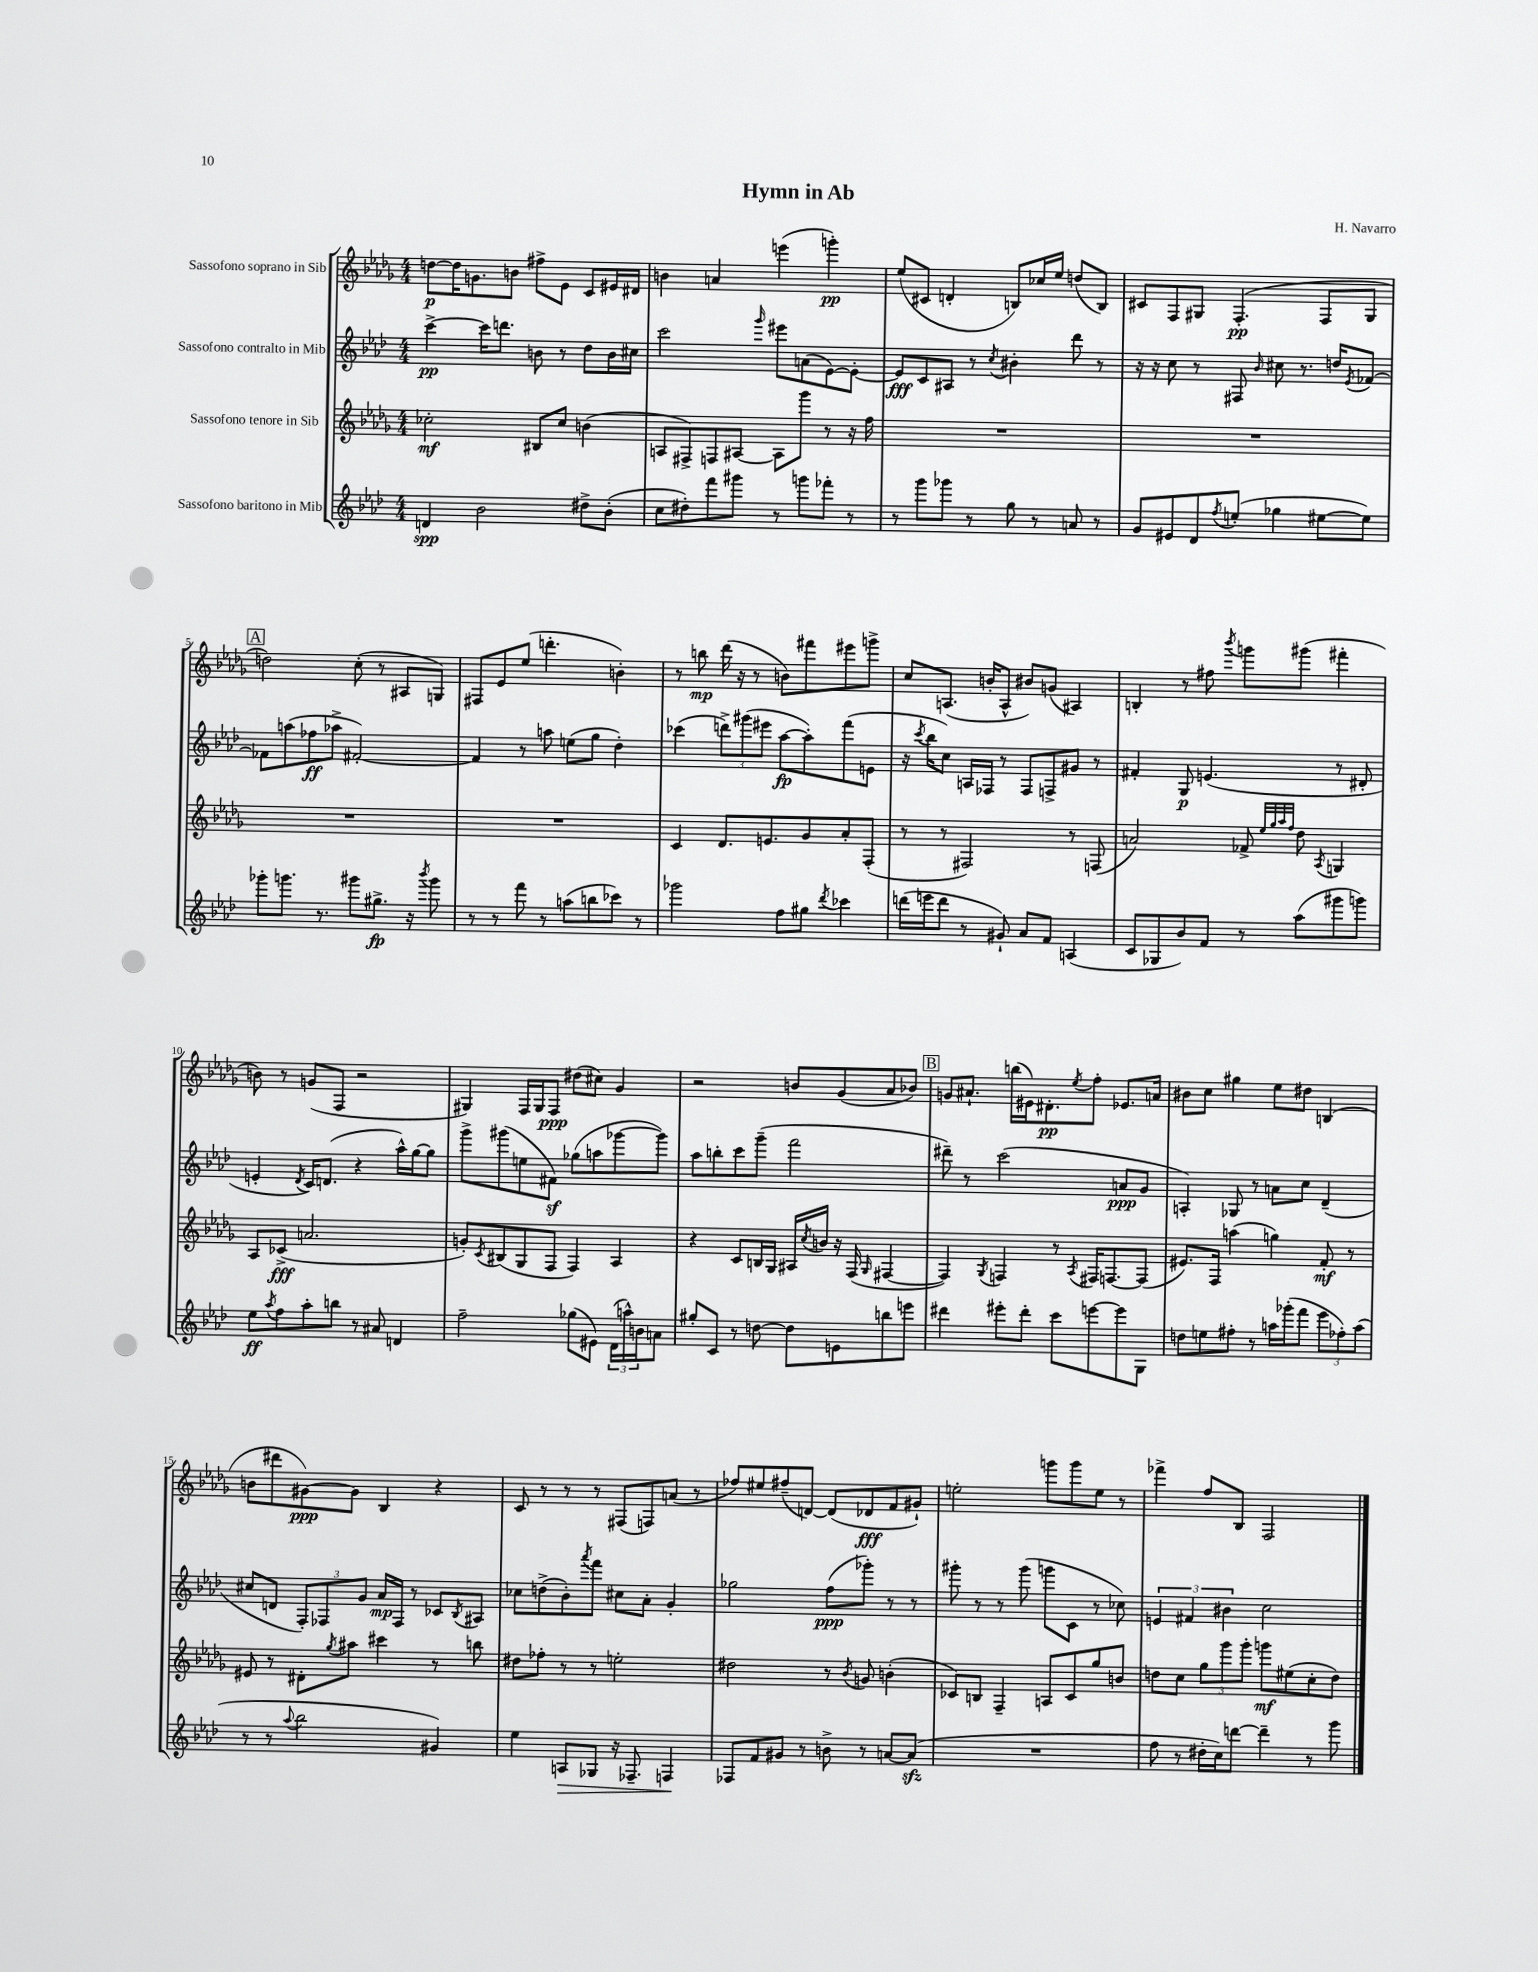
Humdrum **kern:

**kern	**dynam	**kern	**dynam	**kern	**dynam	**kern	**dynam
*part4	*part4	*part3	*part3	*part2	*part2	*part1	*part1
*staff4	*staff4	*staff3	*staff3	*staff2	*staff2	*staff1	*staff1
*I"Sassofono baritono in Mib	*	*I"Sassofono tenore in Sib	*	*I"Sassofono contralto in Mib	*	*I"Sassofono soprano in Sib	*
*clefG2	*	*clefG2	*	*clefG2	*	*clefG2	*
*k[b-e-a-d-]	*	*k[b-e-a-d-g-]	*	*k[b-e-a-d-]	*	*k[b-e-a-d-g-]	*
*M4/4	*	*M4/4	*	*M4/4	*	*M4/4	*
=1	=1	=1	=1	=1	=1	=1	=1
4dn/	spp	2cc-X'\	mf	[4ccc^\	pp	[8ddn\L	p
.	.	.	.	.	.	16dd\K]	.
.	.	.	.	.	.	8.gn\	.
2b-\	.	.	.	16ccc\KL]	.	.	.
.	.	.	.	8.dddn\J	.	.	.
.	.	.	.	.	.	8bn\J	.
.	.	8B#X/L	.	8bn\	.	8ff#X^\L	.
.	.	8cc-/J	.	8r	.	8e-\J	.
8dd#X^\L	.	(4bn\	.	8dd-\L	.	8c/L	.
(8b-'\J	.	.	.	16b\L	.	16e#X/L	.
.	.	.	.	16cc#X\JJ	.	16d#X/JJ	.
=2	=2	=2	=2	=2	=2	=2	=2
8cc\L	.	8An/L	.	2ccc\	.	4bn\	.
8dd#X'\)	.	8F#X^/)	.	.	.	.	.
8fff\	.	8Fn/	.	.	.	4an/	.
8ggg#X\J	.	[8A#X/J	.	.	.	.	.
.	.	.	.	16qqggg/	.	.	.
8r	.	8A#\L]	.	8eee#X\L	.	(4eeen\	.
8gggn\L	.	8ggg-\J	.	(8an\	.	.	.
8fff-X'\J	.	8r	.	[8e-\)	.	4gggn'\)	pp
8r	.	16r	.	8e-'\J_	.	.	.
.	.	16ff\	.	.	.	.	.
=3	=3	=3	=3	=3	=3	=3	=3
8r	.	1r	.	8e-/L]	fff	(8ee-/L	.
8ggg\L	.	.	.	8c/	.	8c#X/J	.
8ggg-X\J	.	.	.	8A#X/J	.	4dn'/	.
8r	.	.	.	8r	.	.	.
.	.	.	.	8qcc/	.	.	.
8gg\	.	.	.	4b#X'\	.	8Bn/L)	.
8r	.	.	.	.	.	16cc-X/L	.
.	.	.	.	.	.	16ee-/JJ	.
8an/	.	.	.	8ddd-\	.	(8ddn/L	.
8r	.	.	.	8r	.	8B/J)	.
=4	=4	=4	=4	=4	=4	=4	=4
8g/L	.	1r	.	16r	.	8c#X/L	.
.	.	.	.	16r	.	.	.
8e#X/	.	.	.	8cc\	.	8F/	.
8d-/	.	.	.	8r	.	8G#X/J	.
8qff/	.	.	.	.	.	.	.
(8een'/J	.	.	.	8F#X/	.	(4.F'/	pp
.	.	.	.	16qqb-/	.	.	.
4gg-X\	.	.	.	8cc#X\	.	.	.
.	.	.	.	8.r	.	.	.
[8ee#X\L	.	.	.	.	.	8F/L	.
.	.	.	.	16ddn/KL	.	.	.
.	.	.	.	8qe-/	.	.	.
8ee#\J])	.	.	.	[8f-X/J	.	8G#/J	.
!!LO:LB:g=z
!!LO:REH:place=s1:t=A
=5	=5	=5	=5	=5	=5	=5	=5
8ggg-X'\L	.	1r	.	8f-X\L]	.	2ddn\)	.
8.gggn\J	.	.	.	(8aan\	.	.	.
.	.	.	.	8ff-X\	ff	.	.
8.r	.	.	.	.	.	.	.
.	.	.	.	8aa-X^\J	.	.	.
8ggg#X\L	.	.	.	[2f#X'/)	.	(8cc'\	.
8.gg#X^\J	fp	.	.	.	.	8r	.
.	.	.	.	.	.	8A#X/L	.
16r	.	.	.	.	.	.	.
8qbbb-/	.	.	.	.	.	.	.
8ggg#\	.	.	.	.	.	8Gn/J)	.
=6	=6	=6	=6	=6	=6	=6	=6
8r	.	1r	.	4f#/]	.	8F#X/L	.
8r	.	.	.	.	.	8e-/	.
8fff\	.	.	.	8r	.	(8ee-/J	.
8r	.	.	.	8aan\	.	4.dddn'\	.
(8aan\L	.	.	.	(8een\L	.	.	.
8bbn\	.	.	.	8gg\J	.	.	.
8ccc-X\J)	.	.	.	4dd-'\)	.	4bn'\)	.
8r	.	.	.	.	.	.	.
=7	=7	=7	=7	=7	=7	=7	=7
2ggg-X\	.	4c/	.	(4ccc-X\	.	8r	.
.	.	.	.	.	.	8bbn\	mp
.	.	8.d-/L	.	12dddn^\L)	.	(16ddd-\	.
.	.	.	.	.	.	16r	.
.	.	.	.	(12ggg#X\	.	.	.
.	.	.	.	.	.	8r	.
.	.	.	.	12eee#X\J	.	.	.
.	.	8.en/	.	.	.	.	.
8ff\L	.	.	.	[8aa-\L	fp	8bn\L)	.
8gg#X\J	.	8g-/	.	8aa-'\])	.	8fff#X\	.
8qddd-/	.	.	.	.	.	.	.
4ccc-X\	.	8a-'/	.	(8fff\	.	8eee#X\	.
.	.	(8F'/J	.	8en\J	.	8gggn^\J	.
=8	=8	=8	=8	=8	=8	=8	=8
(16dddn\LL	.	8r	.	16r	.	8cc/L	.
.	.	.	.	8qccc/	.	.	.
16eeen\J	.	.	.	16bb-\KL	.	.	.
8ddd\J	.	8r	.	8cc\J)	.	(8.An/J	.
8r	.	2F#X/)	.	16An/LL	.	.	.
.	.	.	.	16F-X/JJ	.	16bn'/KL	.
8g#X`/)	.	.	.	8r	.	8A^^/J	.
8a-/L	.	.	.	8F-/L	.	8b#X/L)	.
8f/J	.	.	.	8Fn^/	.	(8gn/J	.
(4An/	.	8r	.	8g#X/J	.	4A#X/)	.
.	.	(8Fn/	.	8r	.	.	.
=9	=9	=9	=9	=9	=9	=9	=9
8c/L	.	2an/)	.	4f#X'/	.	4Bn'/	.
8G-X/	.	.	.	.	.	.	.
8b-/)	.	.	.	8G/	p	8r	.
8f/J	.	.	.	(4.en/	.	8ff#X\	.
.	.	.	.	.	.	8qbbb-/	.
8r	.	8f-X^/	.	.	.	8gggn\L	.
.	.	32qqee-/LLL	.	.	.	.	.
.	.	32qqgg-/	.	.	.	.	.
.	.	32qqaa-/	.	.	.	.	.
.	.	32qqff/JJJ	.	.	.	.	.
(8aa-\L	.	8dd-\	.	.	.	(8ggg#X\J	.
.	.	8qA-/	.	.	.	.	.
8ggg#X\	.	4Gn/	.	8r	.	4fff#X'\	.
8gggn\J)	.	.	.	8d#X'/	.	.	.
!!LO:LB:g=z
=10	=10	=10	=10	=10	=10	=10	=10
8ee-\L	ff	8A-/L	.	4en'/	.	8bn\)	.
8qaa-/	.	.	.	.	.	.	.
8ff\	.	(8c-X^/J	fff	.	.	8r	.
.	.	.	.	8qd-/	.	.	.
8aa-'\	.	2.an/	.	16c/KL)	.	(8gn/L	.
.	.	.	.	(8.dn/J	.	.	.
8bbn\J	.	.	.	.	.	8F/J	.
8r	.	.	.	4r	.	2r	.
8a#X/	.	.	.	.	.	.	.
4dn/	.	.	.	16aa-^^\LL)	.	.	.
.	.	.	.	[16gg\J	.	.	.
.	.	.	.	8gg\J]	.	.	.
=11	=11	=11	=11	=11	=11	=11	=11
2ff~\	.	8gn'/L)	.	8ggg^\L	.	4G#X/)	.
.	.	8qc/	.	.	.	.	.
.	.	(8B#X/	.	(8ggg#X\	.	.	.
.	.	8G-/	.	8een\	.	16F/LL	.
.	.	.	.	.	.	16G#/J	.
.	.	8F/J	.	8f#Xz\J)	.	8F/J	ppp
(8gg-X\L	.	4F/)	.	(8gg-X\L	.	(8dd#X\L	.
8e#X\J)	.	.	.	8aan\	.	8cc#X\J)	.
(24d-\LL	.	4A-/	.	[8ggg-X\	.	4g-/	.
24aan^^\)	.	.	.	.	.	.	.
24bn\J	.	.	.	.	.	.	.
8an\J	.	.	.	8ggg-\J])	.	.	.
=12	=12	=12	=12	=12	=12	=12	=12
8gg#X'/L	.	4r	.	8aa-\L	.	2r	.
8c/J	.	.	.	8bbn'\	.	.	.
8r	.	8c/L	.	8ccc\	.	.	.
[8ddn\	.	16Bn/L	.	(8ggg~\J	.	.	.
.	.	16G-/JJ	.	.	.	.	.
8dd\L]	.	16A#X/LL	.	2fff\	.	8bn/L	.
.	.	8qcc/	.	.	.	.	.
.	.	16bn/JJ	.	.	.	.	.
8en\	.	16r	.	.	.	(8g-/	.
.	.	(16F/	.	.	.	.	.
.	.	16qqG-/	.	.	.	.	.
8bbn\	.	[4F#X/	.	.	.	8a-/	.
8eeen\J	.	.	.	.	.	8b-X/J)	.
!!LO:REH:place=s1:t=B
=13	=13	=13	=13	=13	=13	=13	=13
4ddd#X\	.	4F#/])	.	8ddd#X~\)	.	8gn/L	.
.	.	.	.	8r	.	8.a#X`/J	.
.	.	8qG-/	.	.	.	.	.
8eee#X'\L	.	4Fn/	.	(2ccc\	.	.	.
.	.	.	.	.	.	(16bbn\LL	.
8ddd#'\J	.	.	.	.	.	16e#X\J)	.
.	.	.	.	.	.	8.d#X'\	pp
8ccc\L	.	8r	.	.	.	.	.
.	.	8qA-/	.	.	.	8qee-/	.
[8eeen\	.	16F#X/KL	.	.	.	8ff'\J	.
.	.	[8.Fn/	.	.	.	.	.
8eee\]	.	.	.	8an/L	ppp	8.e-X/L	.
8G\J	.	(8F/J]	.	8g/J	.	.	.
.	.	.	.	.	.	16an/Jk	.
=14	=14	=14	=14	=14	=14	=14	=14
8ddn\L	.	8.e#X/L)	.	4An'/)	.	8b#X\L	.
8een\	.	.	.	.	.	8cc\J	.
.	.	16F/Jk	.	.	.	.	.
8ff#X'\J	.	(4aan\	.	8G-X/	.	4gg#X\	.
8r	.	.	.	8r	.	.	.
16aan\LL	.	4ggn\)	.	8an\L	.	8ee-\L	.
(16ggg-X'\J	.	.	.	.	.	.	.
8fff\J	.	.	.	8cc\J	.	8dd#X\J	.
12eee-\L	.	8f'/	mf	(4d-~/	.	(4Bn/	.
12ff-X'\)	.	.	.	.	.	.	.
.	.	8r	.	.	.	.	.
(12aa\J	.	.	.	.	.	.	.
!!LO:LB:g=z
=15	=15	=15	=15	=15	=15	=15	=15
8r	.	8e#X/	.	8cc#X/L	.	8bn\L	.
8r	.	8r	.	8dn/J	.	8ddd#X\	.
8qqaa-/	.	.	.	.	.	.	.
2bb-\	.	8d#X'\L	.	12F'/L)	.	[8g#X\)	ppp
.	.	.	.	12F-X/	.	.	.
.	.	8qgg-/	.	.	.	.	.
.	.	8aa#X\J	.	.	.	8g#\J]	.
.	.	.	.	12g/J	.	.	.
.	.	4ccc#X\	.	16a-/LL	mp	4B-/	.
.	.	.	.	16F-/JJ	.	.	.
.	.	.	.	8r	.	.	.
4g#X/)	.	8r	.	8c-X/L	.	4r	.
.	.	.	.	8qB-/	.	.	.
.	.	8bbn\	.	8A#X/J	.	.	.
=16	=16	=16	=16	=16	=16	=16	=16
4ee-\	.	8dd#X\L	.	8cc-X\L	.	8c/	.
.	.	8ff-X'\J	.	(8ddn^\	.	8r	.
!	!LO:HP:b	!	!	!	!	!	!
8An/L	>	8r	.	8b-'\)	.	8r	.
.	.	.	.	8qaaa-/	.	.	.
8G-X/J	.	8r	.	8fff\J	.	8r	.
16r	.	2een'\	.	8cc#X\L	.	(8F#X/L	.
8.F-X~/	.	.	.	.	.	.	.
.	.	.	.	8a-'\J	.	8Fn/)	.
4Fn/	.	.	.	4g'/	.	(8an/J	.
.	.	.	.	.	.	8r	.
.	]	.	.	.	.	.	.
=17	=17	=17	=17	=17	=17	=17	=17
8F-X/L	.	2dd#X\	.	2gg-X\	.	8ff-X/L)	.
8f/	.	.	.	.	.	8ee#X/	.
8g#X/J	.	.	.	.	.	(8ff#X~/	.
8r	.	.	.	.	.	[8dn/J)	.
8bn^\	.	8r	.	(8ff\L	ppp	(8d/L]	.
.	.	8qb-/	.	.	.	.	.
8r	.	8gn/	.	8ggg-X'\J)	.	8d-X/	fff
[8an/L	.	(4bn'\	.	8r	.	8f/	.
(8azz/J]	.	.	.	8r	.	8g#X`/J)	.
=18	=18	=18	=18	=18	=18	=18	=18
1r	.	8c-X/L)	.	8ggg#X'\	.	2een'\	.
.	.	8Bn/J	.	8r	.	.	.
.	.	4F~/	.	8r	.	.	.
.	.	.	.	(8ggg#\	.	.	.
.	.	8An/L	.	8gggn\L	.	8gggn\L	.
.	.	8c-/	.	8c\J	.	8ggg\	.
.	.	8gg-/	.	8r	.	8ee\J	.
.	.	8bn/J	.	8cc-X\)	.	8r	.
=19	=19	=19	=19	=19	=19	=19	=19
8ff\	.	8ddn\L	.	6en/	.	4fff-X^\	.
8r	.	8cc\J	.	.	.	.	.
.	.	.	.	6f#X/	.	.	.
16dd#X'\LL	.	12gg-\L	.	.	.	8ff/L	.
16cc\J)	.	.	.	.	.	.	.
.	.	12ggg-\	.	6b#X\	.	.	.
[8dddn\J	.	.	.	.	.	8B-/J	.
.	.	12ggg-'\J	.	.	.	.	.
4ddd~\]	.	8gggn\L	mf	2cc\	.	2F/	.
.	.	(8ee#X\	.	.	.	.	.
8r	.	8cc'\	.	.	.	.	.
8ggg\	.	8dd\J)	.	.	.	.	.
==	==	==	==	==	==	==	==
*-	*-	*-	*-	*-	*-	*-	*-
